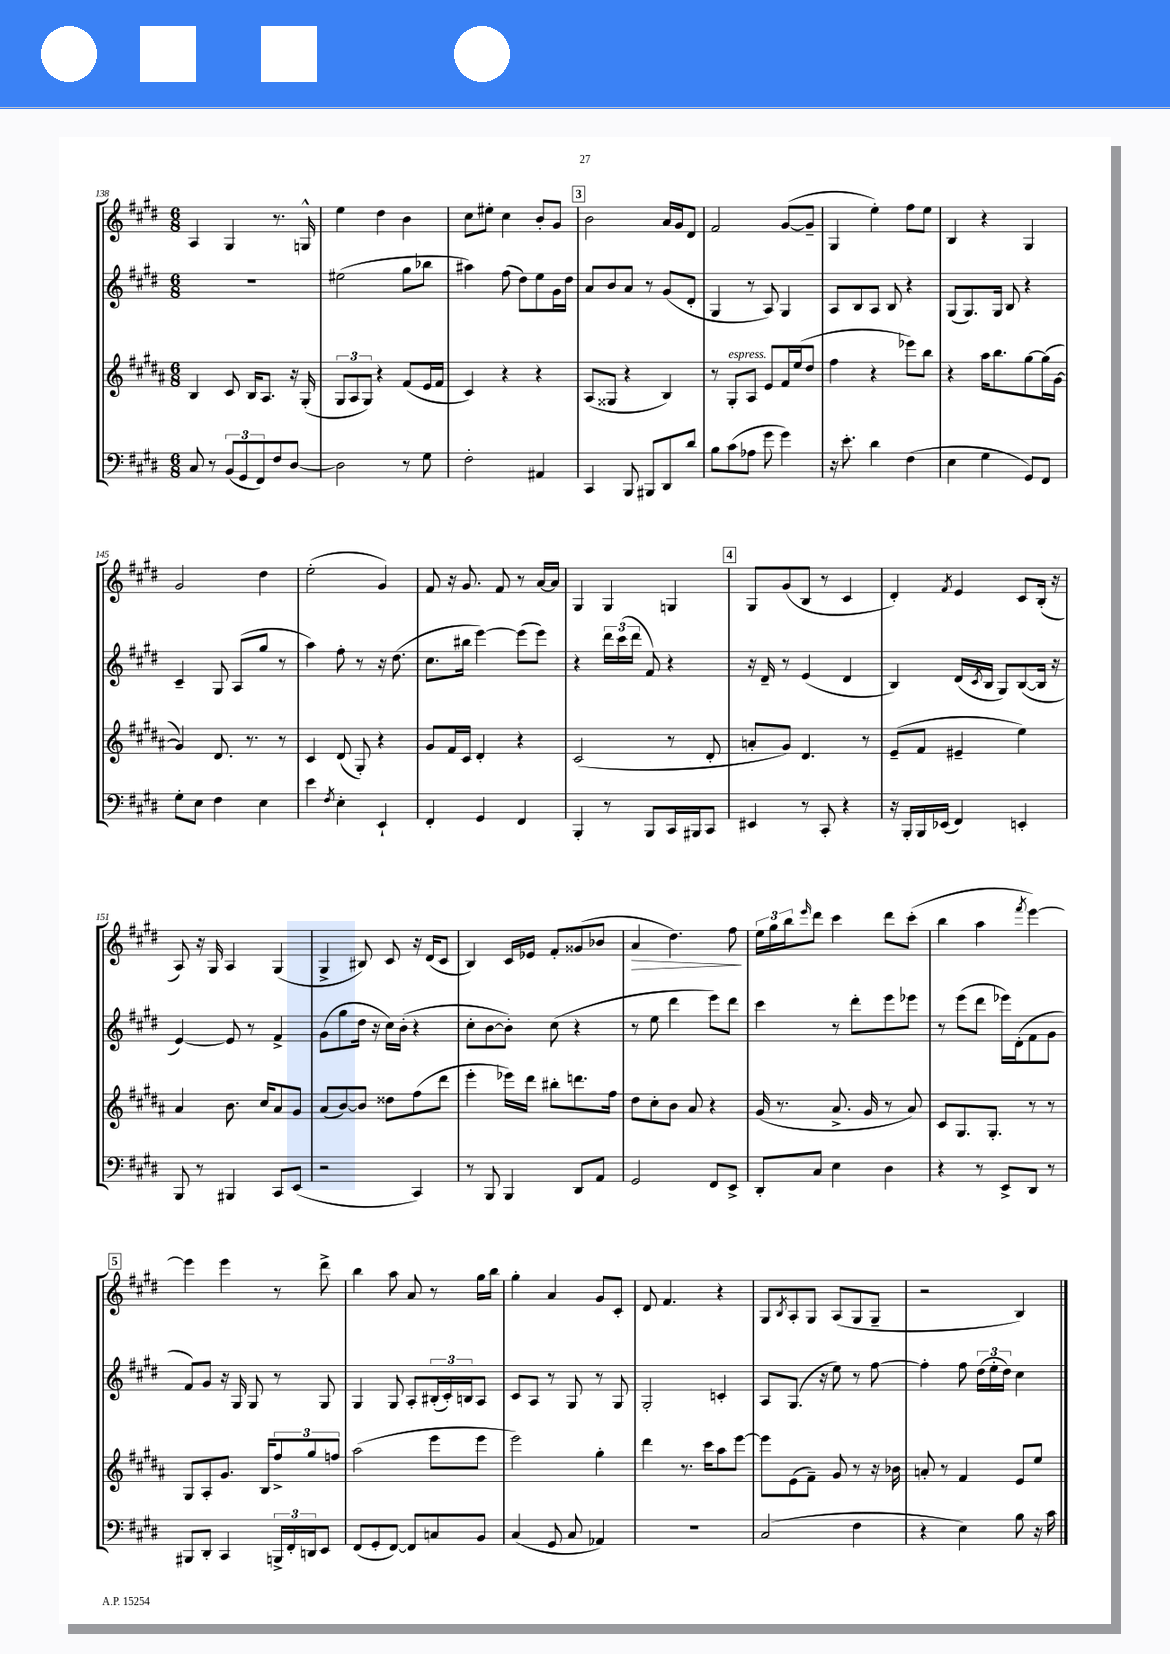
<<
\new StaffGroup <<
\new Staff = "s0" {
    \clef treble \key e \major \numericTimeSignature \time 6/8
    a4 gis4 r8. g16-^ |
    e''4 dis''4 b'4 |
    cis''8 eis''8-. cis''4 b'8-. gis'8 |
    \mark \markup { \box "3" } b'2 a'16 gis'16 dis'8 |
    fis'2 gis'8~( gis'8-- |
    gis4 e''4-.) fis''8 e''8 |
    b4 r4 gis4 |
    gis'2 dis''4 |
    e''2-.( gis'4) |
    fis'8 r16 gis'8. fis'8 r8 a'16~ a'16 |
    gis4 gis4 g4 |
    \mark \markup { \box "4" } gis8 gis'8( b8 r8 cis'4 |
    dis'4-.) \acciaccatura { fis'8 } e'4 cis'8 b16-.( r16 |
    a8) r16 gis16 a4 gis4( |
    gis4-> bis8) cis'8 r16 dis'16( cis'8 |
    b4) cis'16 ees'16 fis'8-. gisis'8( bes'8 |
    a'4\> dis''4.) fis''8\! |
    \tuplet 3/2 { e''16 gis''16 b''16 } \grace { e'''16 } dis'''8 cis'''4 dis'''8 cis'''8-.( |
    b''4 a''4 \acciaccatura { fis'''8 } e'''4~) |
    \mark \markup { \box "5" } e'''4 e'''4 r8 dis'''8-> |
    b''4 a''8 a'8 r8 gis''16 b''16 |
    gis''4-. a'4 gis'8 cis'8-. |
    dis'8 fis'4. r4 |
    gis8 \acciaccatura { b8 } a8-. gis8 a8( gis8 gis8-- |
    r2 b4) \bar "|." |
}
\new Staff = "s1" {
    \clef treble \key e \major \numericTimeSignature \time 6/8
    R2. |
    eis''2( gis''8 bes''8 |
    ais''4) fis''8( dis''8) e''8 gis'16 dis''16 |
    \mark \markup { \box "3" } a'8 b'8 a'8 r8 gis'8( dis'8-. |
    gis4 r8 a8) gis4 |
    a8 b8 a8 b8 r4 |
    gis8( gis8.) gis16 b8 r4 |
    cis'4-- gis8 a8( gis''8 r8 |
    a''4) fis''8-. r8 r16 dis''8.( |
    cis''8. bis''16 e'''4~) e'''8( e'''8) |
    r4 \tuplet 3/2 { dis'''16 cis'''16( dis'''16 } fis'8) r4 |
    \mark \markup { \box "4" } r16 dis'16-- r8 e'4( dis'4 |
    b4) dis'16( \acciaccatura { cis'8 } b16 gis8) b8~( b16 r16 |
    e'4~) e'8 r8 fis'4-> |
    gis'8( gis''8 dis''16 r16 cis''16) b'16-.( r4 |
    cis''8-. b'8~ b'8-.) cis''8( r4 |
    r8 e''8 dis'''4 e'''8) dis'''8 |
    cis'''4 r8 dis'''8-. e'''8 ees'''8 |
    r8 e'''8( dis'''8 ees'''16) dis'16-.( fis'8 gis'8 |
    \mark \markup { \box "5" } fis'8) gis'8 r16 gis16 gis8 r8 gis8 |
    gis4 gis8 a8-. \tuplet 3/2 { bis16-.( cis'16-.) b16 } a8 |
    cis'8 a8 r8 gis8 r8 gis8 |
    gis2-. c'4-. |
    a8 gis8.( r16 e''8) r8 fis''8~ |
    fis''4-. fis''8 \tuplet 3/2 { dis''16( e''16-. dis''16) } cis''4 \bar "|." |
}
\new Staff = "s2" {
    \clef treble \key b \major \numericTimeSignature \time 6/8
    b4 cis'8 b16 ais8. r16 gis16-.( |
    \tuplet 3/2 { gis8 ais8 gis8) } r4 fis'8( e'16 fis'16 |
    cis'4) r4 r4 |
    \mark \markup { \box "3" } ais8( gisis8 r4 b4) |
    r8 gis8-.^\markup { \italic "espress." } ais8 e'8 fis'16 e''16( dis''8 |
    fis''4 r4 ees'''8) b''8 |
    r4 ais''16 b''8. gis''8~ gis''16( gis'16~ |
    gis'4) dis'8. r8. r8 |
    cis'4 dis'8( gis8-.) r4 |
    gis'8 fis'16 cis'16 dis'4-. r4 |
    cis'2( r8 dis'8-. |
    \mark \markup { \box "4" } a'8-. gis'8) dis'4. r8 |
    e'8--( fis'8 eis'4-- e''4) |
    ais'4 b'8. cis''16 ais'8 gis'8 |
    ais'8( b'8~) b'8 disis''8 fis''8( dis'''8 |
    e'''4-. ees'''16) dis'''16 bis''8-. d'''8. fis''16 |
    dis''8 cis''8-. b'8 ais'8 r4 |
    gis'16( r8. ais'8.-> gis'16 r8 ais'8) |
    cis'8 gis8. gis8.-. r8 r8 |
    \mark \markup { \box "5" } gis8 ais8-. gis'8. b16 \tuplet 3/2 { fis''8-> gis''8 f''8 } |
    ais''2( e'''8 e'''8 |
    e'''2) gis''4-. |
    dis'''4 r8. cis'''16 ais''8 e'''8~ |
    e'''8 e'8( fis'8--) gis'8 r8 r16 bes'16 |
    a'8-. r8 fis'4 e'8 e''8 \bar "|." |
}
\new Staff = "s3" {
    \clef bass \key e \major \numericTimeSignature \time 6/8
    cis8 r8 \tuplet 3/2 { b,8( gis,8 fis,8) } fis8 dis8~ |
    dis2 r8 gis8 |
    fis2-. ais,4 |
    \mark \markup { \box "3" } cis,4 b,,8 bis,,8 dis,8 dis'8 |
    b8 cis'8( aes8 gis'8 gis'4) |
    r16 e'8.-. dis'4 fis4( |
    e4 gis4 gis,8) fis,8 |
    gis8-. e8 fis4 e4 |
    e'4 \acciaccatura { fis8 } e4-. e,4-! |
    fis,4-. gis,4 fis,4 |
    b,,4-. r8 b,,8 cis,16 bis,,16 cis,8 |
    \mark \markup { \box "4" } eis,4 r8 cis,8-. r4 |
    r16 b,,16-. b,,16 ees,16( fis,4) e,4-. |
    b,,8 r8 bis,,4 cis,8 e,8( |
    r2 cis,4) |
    r8 b,,8 b,,4 dis,8 a,8 |
    gis,2 fis,8 e,8-> |
    dis,8-. cis8 e4 dis4 |
    r4 r8 e,8-> dis,8 r8 |
    \mark \markup { \box "5" } bis,,8 dis,8-. cis,4 \tuplet 3/2 { b,,16-> fis,16-. d,16 } e,8 |
    fis,8( gis,8-. fis,8~) fis,8 c8 b,8 |
    cis4( gis,8 cis8 aes,4) |
    R2. |
    cis2( fis4 |
    r4 e4) b8 r16 cis'16 \bar "|." |
}
>>
>>
\layout { \context { \Score currentBarNumber = #138 } }
